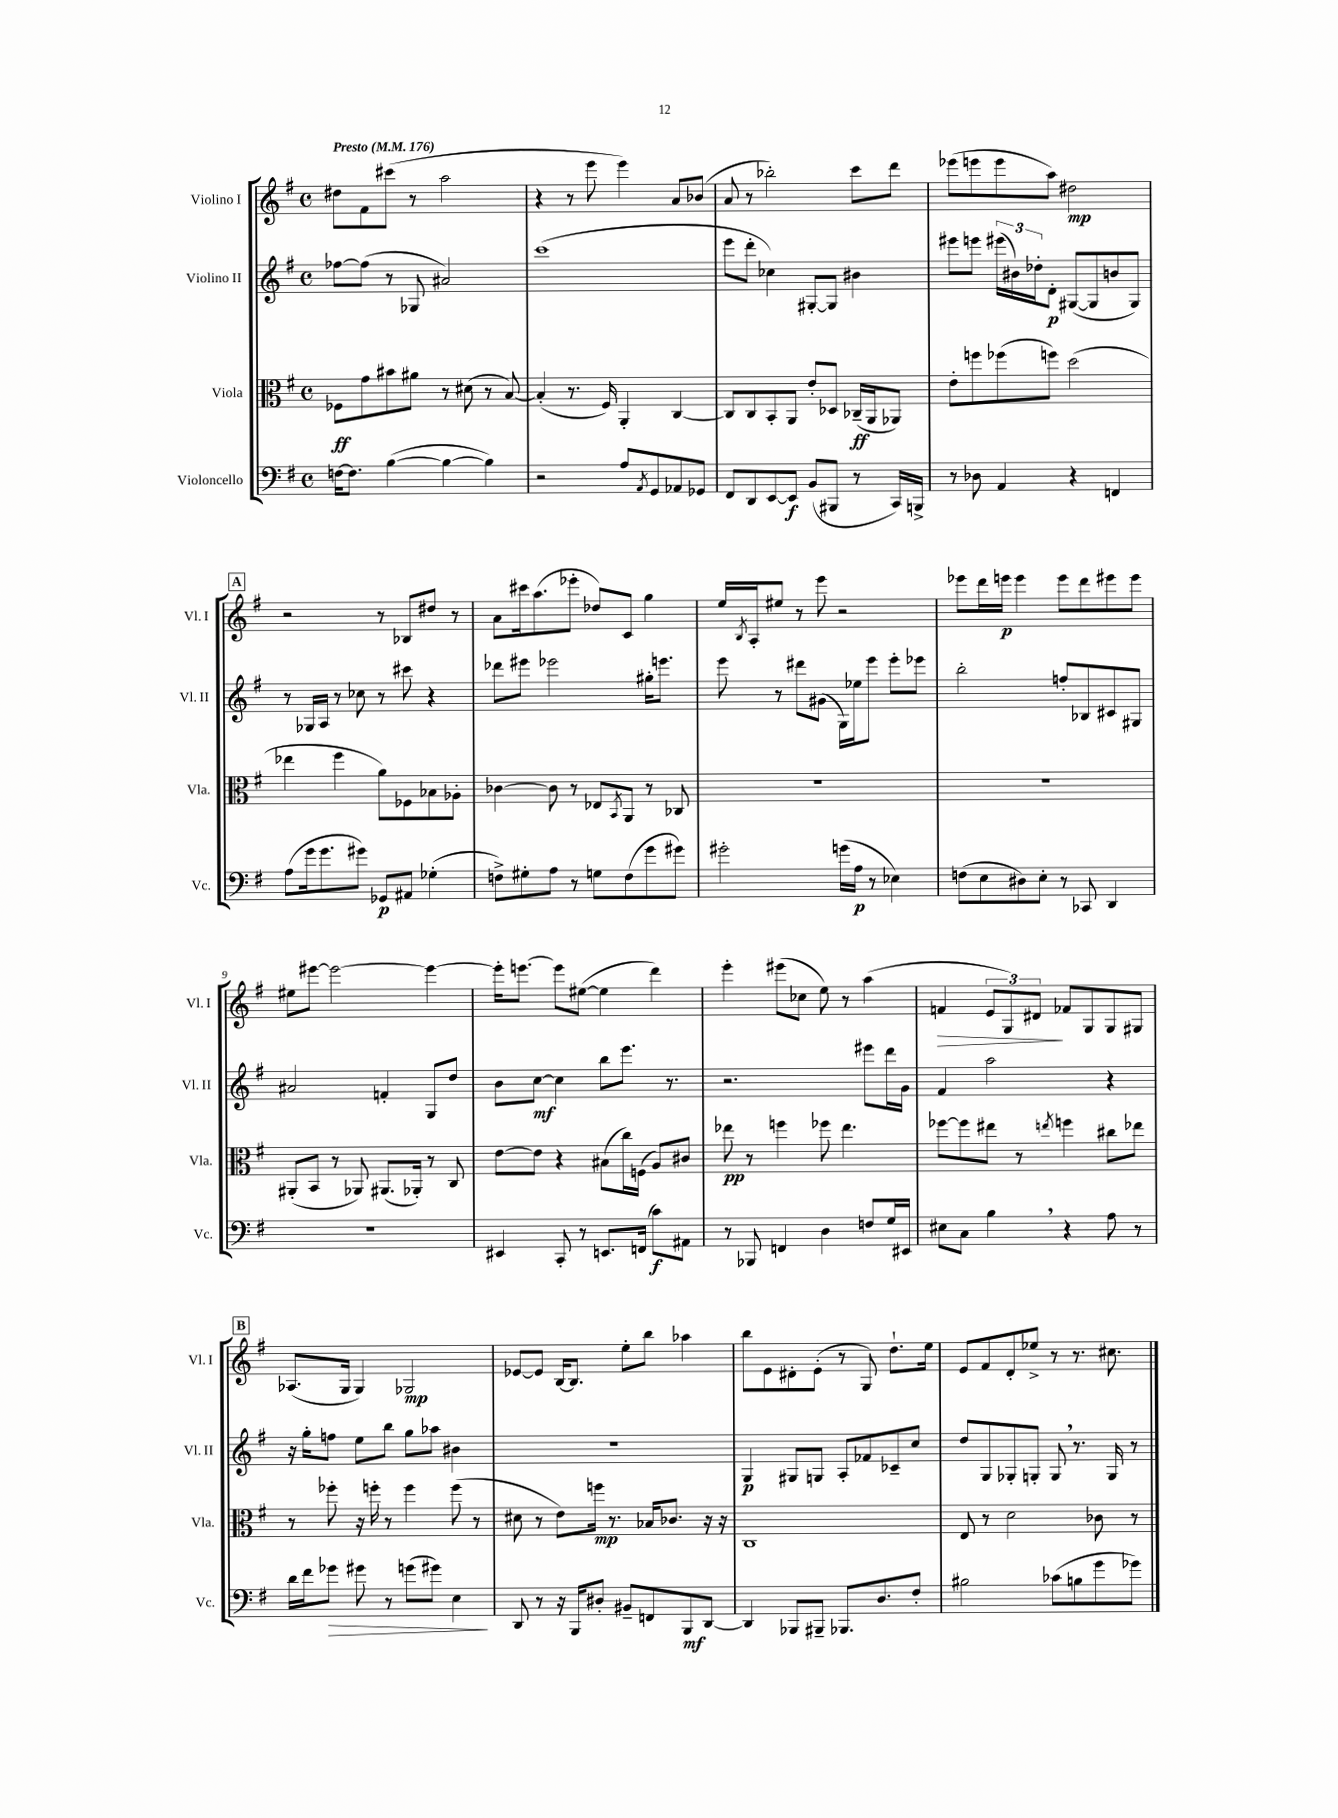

**kern	**kern	**kern	**kern
*staff4	*staff3	*staff2	*staff1
*clefF4	*clefC3	*clefG2	*clefG2
*k[f#]	*k[f#]	*k[f#]	*k[f#]
*M4/4	*M4/4	*M4/4	*M4/4
*met(c)	*met(c)	*met(c)	*met(c)
*MM176	*MM176	*MM176	*MM176
[16F	8F-	[8ff-	8dd#
8.F]	.	.	.
.	8g	(8ff-]	8f#
([4B	8b#	8r	(8ccc#
.	8a#	8G-	8r
4B_	8r	2a#)	2aa
.	(8d#	.	.
4B])	8r	.	.
.	[8B)	.	.
=	=	=	=
2r	(4B']	(1ccc	4r
.	8.r	.	8r
.	.	.	8eee
.	16F#)	.	.
8A	4AA'	.	4eee)
8qAA	.	.	.
8GG	.	.	.
8AA-	[4C	.	8a
8GG-	.	.	(8b-
=	=	=	=
8FF#	8C]	8eee	8a
8DD	8C	8ddd'	8r
[8EE	8BB'	4cc-)	2bb-')
8EE]	8AA	.	.
(8BB	8e'	[8G#'	.
8BBB#	8D-	8G#]	.
8r	(16C-~	4b#	8ccc
.	16AA	.	.
16CC)	8AA-)	.	8ddd
16BBB^	.	.	.
=	=	=	=
8r	8e'	8eee#	(8eee-
8D-	8ff	8eee	8eee
4AA	(8ff-	(24eee#	8eee
.	.	24b#)	.
.	.	24dd-'	.
.	8ff)	8d'	8aa)
4r	(2dd	([8G#	2dd#
.	.	8G#]	.
4FF	.	8b	.
.	.	8G#)	.
=	=	=	=
(8A	4ee-	8r	2r
16g	.	16G-	.
8.g	.	16A	.
.	4ff#	8r	.
8g#)	.	8cc-	.
8GG-	8a)	8r	8r
8AA#	8F-	8ccc#	8B-
(4G-'	8B-	4r	8dd#
.	8A-'	.	8r
=	=	=	=
8F^)	[4c-	8ddd-	8a
8G#'	.	8eee#	16ccc#
.	.	.	(8.aa
8A	8c-]	2eee-	.
8r	8r	.	8eee-'
8G	8E-	.	8dd-)
.	8qBB	.	.
(8F	8AA	.	8c
8g	8r	16gg#'	4gg
.	.	8.eee	.
8g#)	8C-	.	.
=	=	=	=
2g#'	1r	8eee	16ee
.	.	.	8qB
.	.	.	16A'
.	.	8r	8ee#
.	.	8ddd#	8r
.	.	(8g#	8eee
(16g	.	16G)	2r
16A	.	16ee-	.
8r	.	8eee	.
4E-)	.	8eee'	.
.	.	8eee-	.
=	=	=	=
(8F	1r	2bb'	8eee-
8E	.	.	16ddd
.	.	.	16eee
8D#)	.	.	4eee
8E'	.	.	.
8r	.	8ff'	8eee
8CC-	.	8B-	8ddd
4DD	.	8c#	8eee#
.	.	8G#	8eee#
=	=	=	=
1r	(8AA#'	2a#	8ee#
.	8BB	.	[8eee#
.	8r	.	2eee#_
.	8AA-)	.	.
.	(8.AA#	4f'	.
.	16AA-')	.	.
.	8r	8G	4eee#_
.	8C	8dd	.
=	=	=	=
4EE#	[8e	8b	16eee#']
.	.	.	[8.eee
.	8e]	[8cc	.
8CC'	4r	4cc]	8eee]
8r	.	.	([8ee#
8.EE	(8B#	8bb	4ee#]
.	16cc)	8.eee	.
(16FF	(16F	.	.
8c)	8A)	.	4ddd)
.	.	8.r	.
8AA#	8c#	.	.
=	=	=	=
8r	8ee-	2.r	4eee'
8BBB-	8r	.	.
4FF	4ff	.	(8eee#
.	.	.	8cc-
4D	8ff-	.	8ee)
.	4.ee-	.	8r
8F	.	8eee#	(4aa
16G	.	16ddd	.
16EE#	.	16g	.
=	=	=	=
8E#	[8ff-	4f#	4f
8C	8ff-]	.	.
4B	8ee#	2aa	12e
.	.	.	12G)
.	8r	.	.
.	.	.	12d#
.	8qee	.	.
4r	4ff	.	8f-
.	.	.	8G
8A	8cc#	4r	8G
8r	8ee-	.	8G#
=	=	=	=
16d	8r	16r	(8.A-
16f#	.	16gg'	.
8g-	8ff-'	8ff	.
.	.	.	16G
8g#	16r	8ee	4G)
.	16ff'	.	.
8r	8r	8bb	.
(8g	4ff	8gg	2G-
8g#)	.	8aa-	.
4E	(8ff	4b#	.
.	8r	.	.
=	=	=	=
8DD	8d#	1r	[8e-
8r	8r	.	8e-]
16r	8e)	.	[16B
16BBB	.	.	8.B]
8D#'	16ff	.	.
.	8.r	.	.
8BB#~	.	.	8ee'
8FF	16B-	.	8bb
.	8.c-	.	.
8BBB	.	.	4aa-
[8DD	16r	.	.
.	16r	.	.
=	=	=	=
4DD]	1C	4G	8bb
.	.	.	8e
8BBB-	.	8G#	8d#'
8BBB#~	.	8G	(8e'
8.BBB-	.	8A'	8r
.	.	8f-	8G)
8.D	.	.	.
.	.	8c-~	8.dd`
8F#'	.	8cc	.
.	.	.	16ee
=	=	=	=
2B#	8E	8dd	8e
.	8r	8G	8f#
.	2d	8G-'	8d'
.	.	8G'	8ee-^
(8c-	.	8G	8r
8B	.	8.r	8.r
8g	8c-	.	.
.	.	16G	8.cc#
8g-)	8r	8r	.
==	==	==	==
*-	*-	*-	*-
